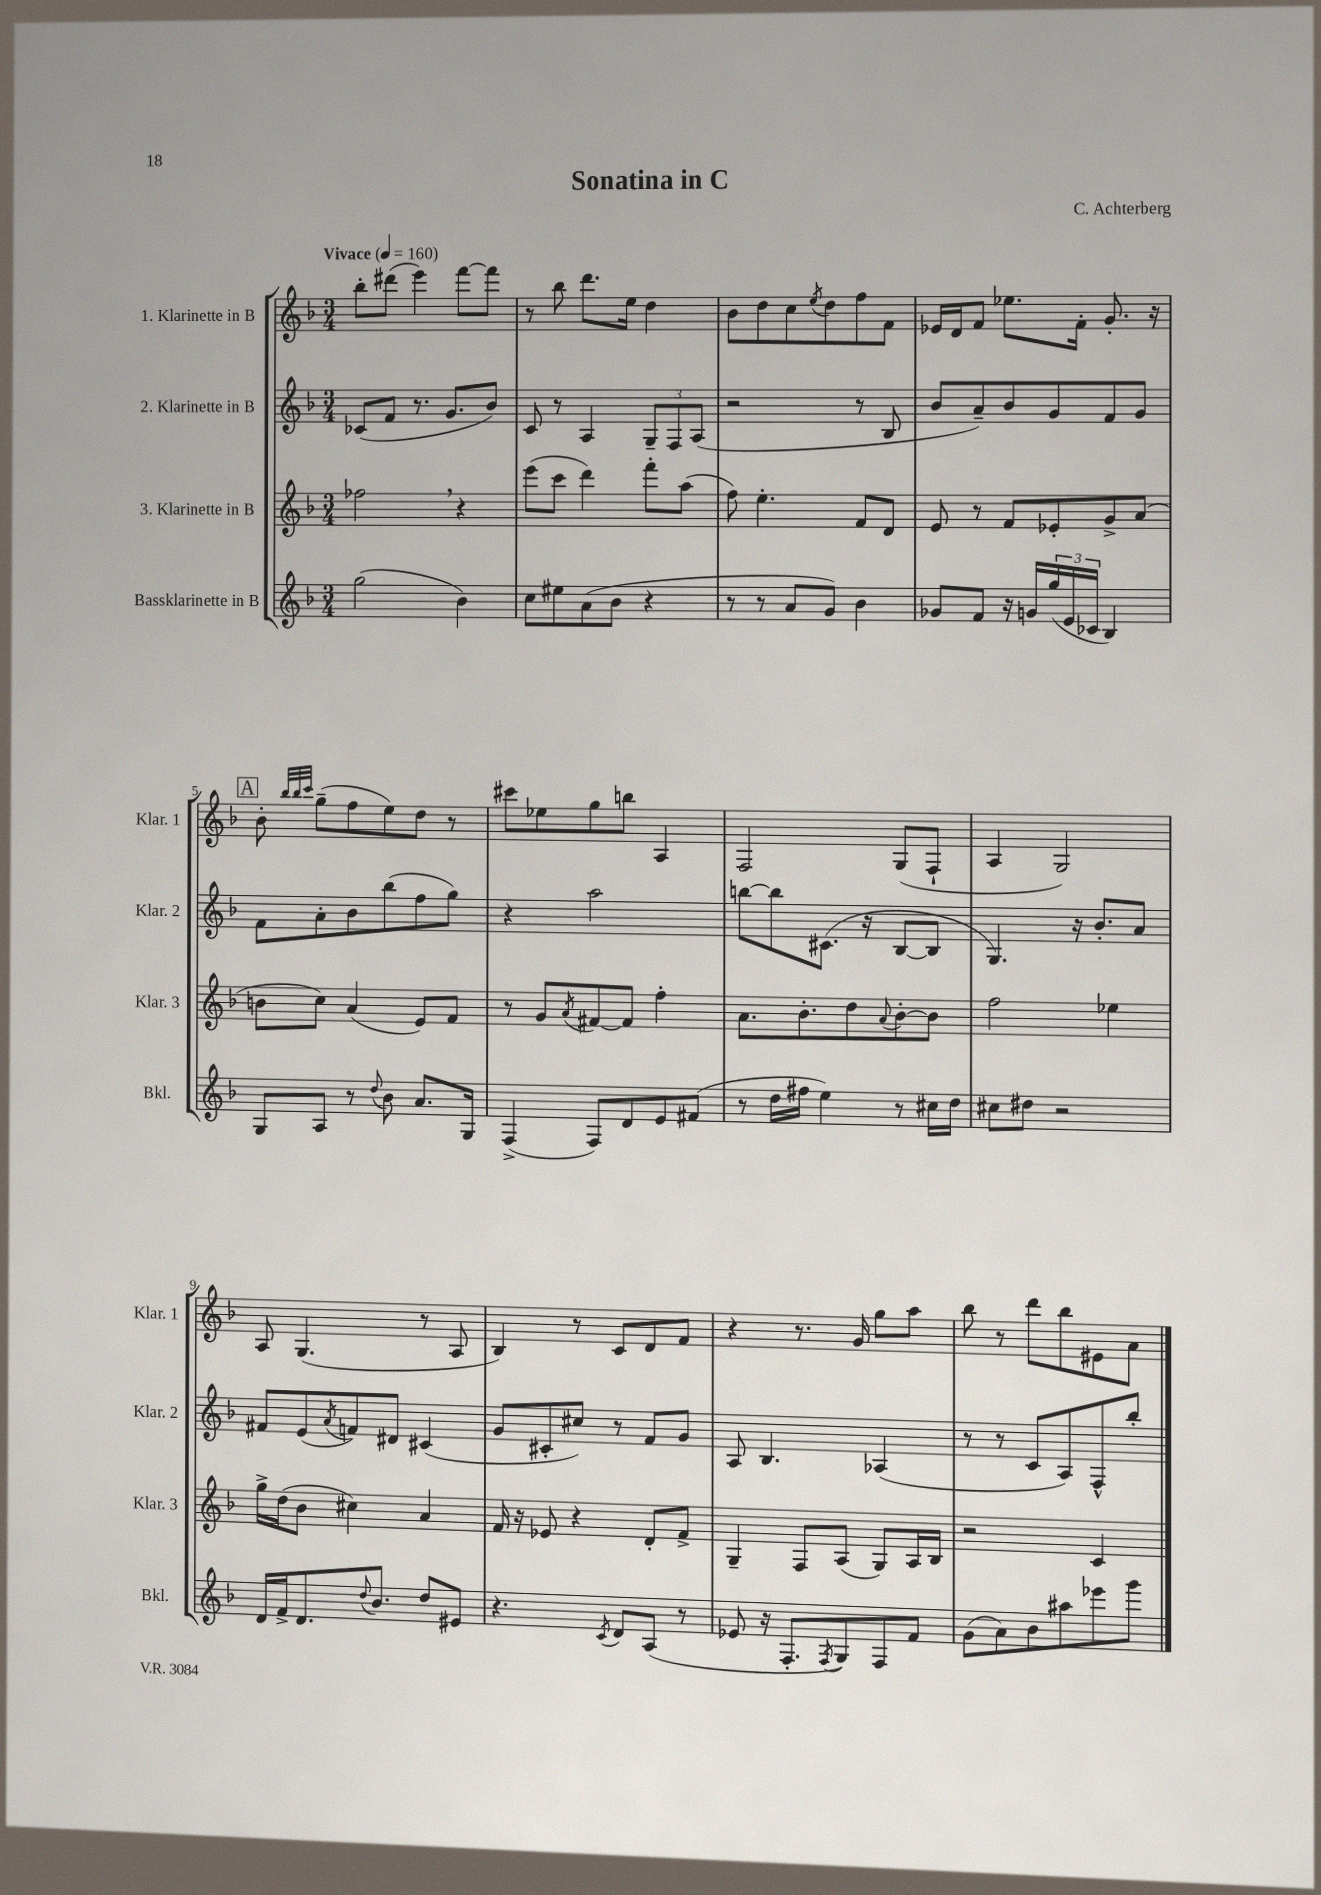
\header { title = "Sonatina in C" composer = "C. Achterberg" }
<<
\new StaffGroup <<
\new Staff = "s0" \with { instrumentName = "1. Klarinette in B" shortInstrumentName = "Klar. 1" } {
    \clef treble \key f \major \numericTimeSignature \time 3/4 \tempo "Vivace" 4 = 160
    bes''8-. dis'''8( e'''4) f'''8~ f'''8 |
    r8 bes''8 d'''8. e''16 d''4 |
    bes'8 d''8 c''8 \acciaccatura { e''8 } d''8 f''8 f'8 |
    ees'16 d'16 f'8 ees''8. f'16-. g'8.-. r16 |
    \mark \markup { \box "A" } bes'8-. \grace { bes''32 bes''32 c'''32 } g''8--( f''8 e''8) d''8 r8 |
    cis'''8 ees''8 g''8 b''8 a4 |
    f2 g8( f8-! |
    a4 g2) |
    a8 g4.( r8 a8 |
    bes4) r8 c'8 d'8 f'8 |
    r4 r8. g'16 g''8 a''8 |
    bes''8 r8 d'''8 bes''8 eis'8 a'8 \bar "|." |
}
\new Staff = "s1" \with { instrumentName = "2. Klarinette in B" shortInstrumentName = "Klar. 2" } {
    \clef treble \key f \major \numericTimeSignature \time 3/4
    ces'8( f'8 r8. g'8. bes'8) |
    c'8 r8 a4 \tuplet 3/2 { g8-- f8 a8( } |
    r2 r8 bes8 |
    bes'8 a'8--) bes'8 g'8 f'8 g'8 |
    \mark \markup { \box "A" } f'8 a'8-. bes'8 bes''8( f''8 g''8) |
    r4 a''2 |
    b''8~ b''8 cis'8.( r16 bes8~ bes8 |
    g4.) r16 bes'8.-. a'8 |
    fis'8 e'8( \acciaccatura { a'8 } f'8) dis'8 cis'4( |
    g'8 cis'8-. cis''8) r8 f'8 g'8 |
    a8 bes4. aes4( |
    r8 r8 c'8 a8) f8-^ bes''8-. \bar "|." |
}
\new Staff = "s2" \with { instrumentName = "3. Klarinette in B" shortInstrumentName = "Klar. 3" } {
    \clef treble \key f \major \numericTimeSignature \time 3/4
    fes''2 \breathe r4 |
    e'''8( c'''8 d'''4) f'''8-. a''8( |
    f''8) e''4.-. f'8 d'8 |
    e'8 r8 f'8 ees'8-. g'8-> a'8( |
    \mark \markup { \box "A" } b'8 c''8) a'4( e'8) f'8 |
    r8 g'8 \acciaccatura { a'8 } fis'8~ fis'8 f''4-. |
    a'8. bes'8.-. d''8 \appoggiatura { a'8 } bes'8~-. bes'8 |
    f''2 ees''4 |
    g''16-> d''16( bes'8 cis''4) a'4 |
    f'16 r16 ees'8 r4 d'8-. f'8-> |
    g4-- f8 a8( g8) a16 bes16 |
    r2 c'4 \bar "|." |
}
\new Staff = "s3" \with { instrumentName = "Bassklarinette in B" shortInstrumentName = "Bkl." } {
    \clef treble \key f \major \numericTimeSignature \time 3/4
    g''2( bes'4) |
    c''8 eis''8 a'8( bes'8 r4 |
    r8 r8 a'8 g'8) bes'4 |
    ges'8 f'8 r16 g'16 \tuplet 3/2 { g''16( e'16 ces'16 } bes4) |
    \mark \markup { \box "A" } g8 a8 r8 \appoggiatura { d''8 } bes'8 a'8. g16 |
    f4->( f8) d'8 e'8 fis'8( |
    r8 d''16 fis''16 e''4) r8 cis''16 d''16 |
    cis''8 dis''8 r2 |
    d'16 f'16-> d'8. \appoggiatura { d''8 } bes'8. d''8 eis'8 |
    r4. \acciaccatura { c'8 } d'8 a8( r8 |
    ees'8 r16 f8.-. \acciaccatura { f8 } g8) f8 f'8 |
    g'8( a'8) bes'8 ais''8 ees'''8 g'''8 \bar "|." |
}
>>
>>
